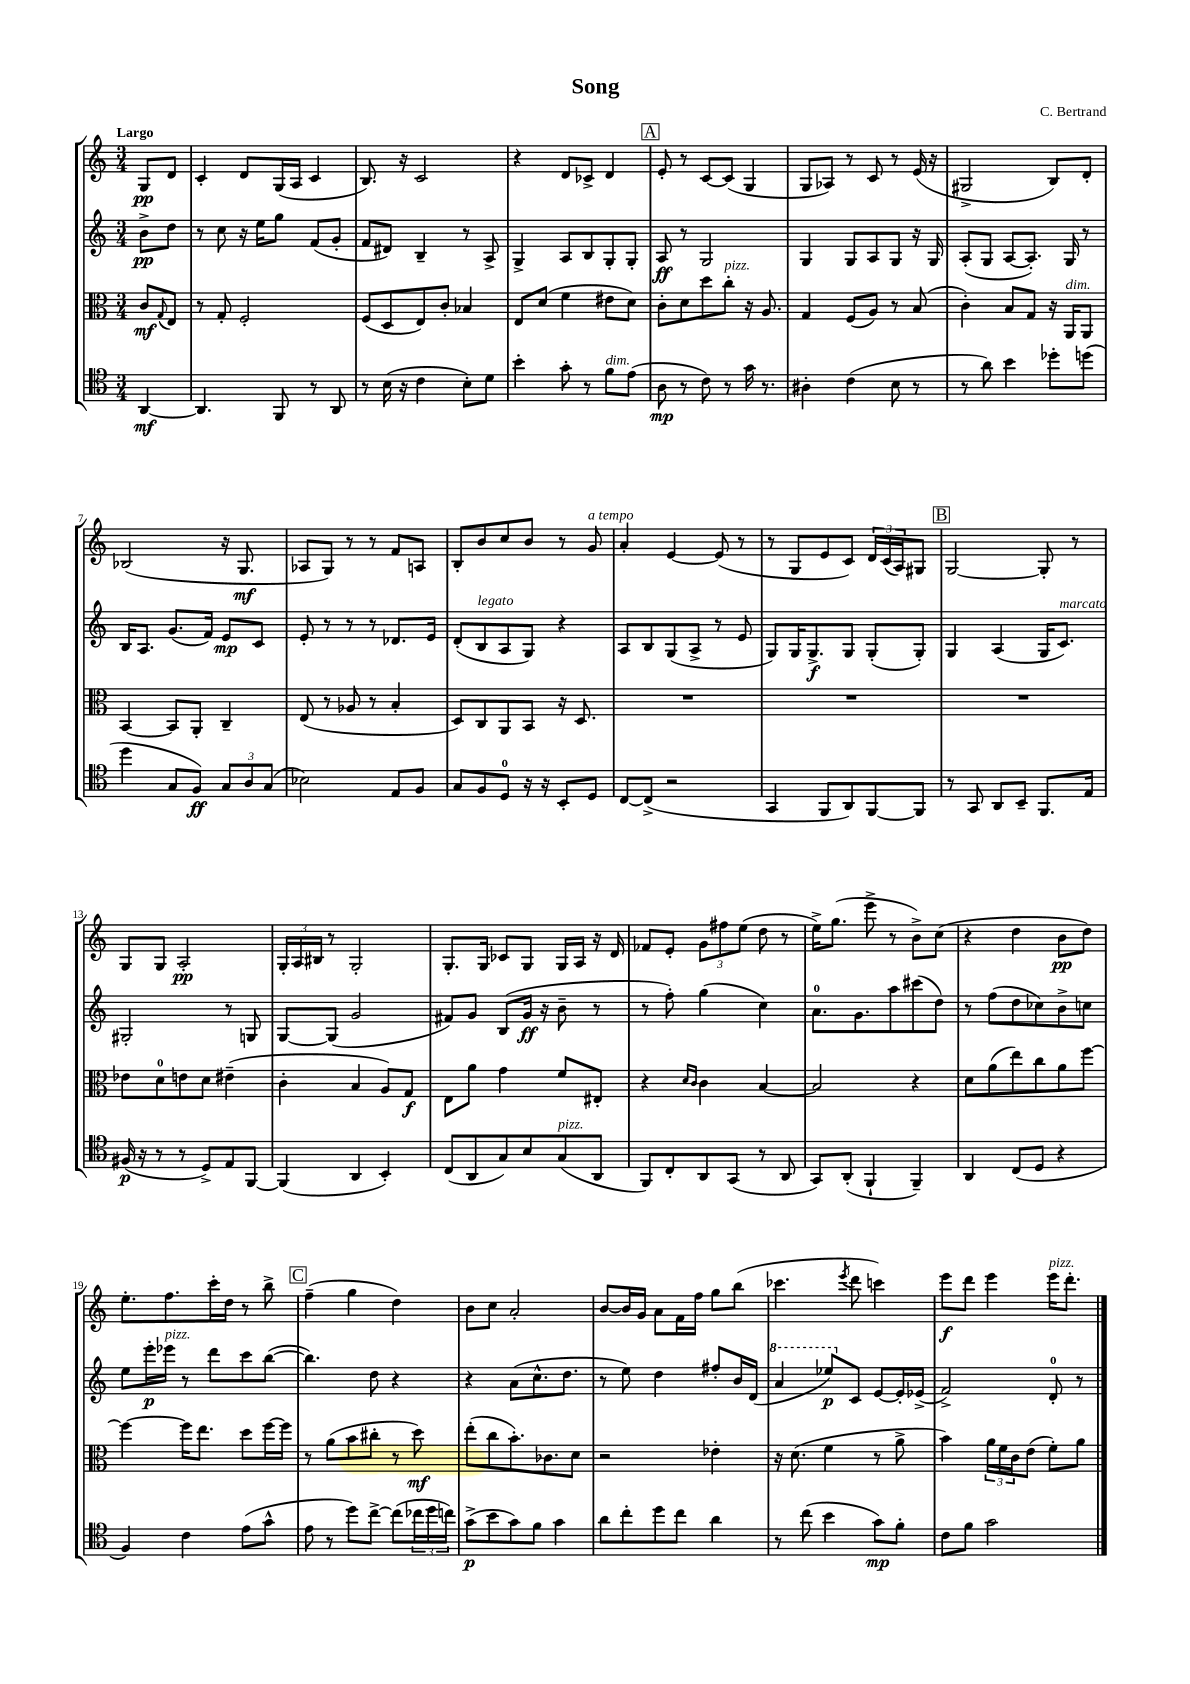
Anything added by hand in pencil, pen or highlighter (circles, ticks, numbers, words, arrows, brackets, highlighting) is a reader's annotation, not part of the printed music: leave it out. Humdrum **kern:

**kern	**dynam	**kern	**dynam	**kern	**dynam	**kern	**dynam
*part4	*part4	*part3	*part3	*part2	*part2	*part1	*part1
*staff4	*staff4	*staff3	*staff3	*staff2	*staff2	*staff1	*staff1
*clefC4	*	*clefC3	*	*clefG2	*	*clefG2	*
*k[]	*	*k[]	*	*k[]	*	*k[]	*
*M3/4	*	*M3/4	*	*M3/4	*	*M3/4	*
=	=	=	=	=	=	=	=
!	!	!	!	!	!	!LO:TX:a:B:t=Largo	!
[4AA/	mf	8c/L	mf	8b^\L	pp	8G/L	pp
.	.	8qqG/	.	.	.	.	.
.	.	8E/J	.	8dd\J	.	8d/J	.
=1	=1	=1	=1	=1	=1	=1	=1
4.AA/]	.	8r	.	8r	.	4c'/	.
.	.	8G'/	.	8cc\	.	.	.
.	.	2F'/	.	16r	.	8d/L	.
.	.	.	.	16ee\KL	.	.	.
8FF/	.	.	.	8gg\J	.	(16G/L	.
.	.	.	.	.	.	16A/JJ	.
8r	.	.	.	(8f/L	.	4c/	.
8AA/	.	.	.	8g'/J	.	.	.
=2	=2	=2	=2	=2	=2	=2	=2
8r	.	(8F/L	.	8f/L	.	8.B/)	.
(16B\	.	8D/	.	8d#X/J)	.	.	.
16r	.	.	.	.	.	16r	.
4c\	.	8E/)	.	4B~/	.	2c/	.
.	.	8c'/J	.	.	.	.	.
8B'\L)	.	4B-X/	.	8r	.	.	.
8d\J	.	.	.	8A^/	.	.	.
=3	=3	=3	=3	=3	=3	=3	=3
4b'\	.	8E/L	.	4G^/	.	4r	.
.	.	(8d/J	.	.	.	.	.
8g'\	.	4f\	.	8A/L	.	8d/L	.
8r	.	.	.	8B/	.	8c-X^/J	.
!LO:TX:a:i:t=dim.	!	!	!	!	!	!	!
8f\L	.	8e#X\L	.	8G'/	.	4d/	.
(8e\J	.	8d\J)	.	8G'/J	.	.	.
!!LO:REH:place=s1:t=A
=4	=4	=4	=4	=4	=4	=4	=4
8A\	mp	8c'\L	.	8A/	ff	8e'/	.
8r	.	8d\	.	8r	.	8r	.
8c\)	.	8dd\	.	2G/	.	[8c/L	.
!	!	!LO:TX:a:i:t=pizz.	!	!	!	!	!
8r	.	8cc'\J	.	.	.	(8c/J]	.
16g\	.	16r	.	.	.	4G/	.
8.r	.	8.A/	.	.	.	.	.
=5	=5	=5	=5	=5	=5	=5	=5
4A#X'\	.	4G/	.	4G/	.	8G/L	.
.	.	.	.	.	.	8A-X/J)	.
(4c\	.	(8F/L	.	8G/L	.	8r	.
.	.	8A/J)	.	8A/	.	8c/	.
8B\	.	8r	.	8G/J	.	8r	.
8r	.	(8B/	.	16r	.	(16e/	.
.	.	.	.	16G/	.	16r	.
=6	=6	=6	=6	=6	=6	=6	=6
8r	.	4c'\)	.	(8A'/L	.	2G#X^/	.
8a\)	.	.	.	8G/J	.	.	.
4b\	.	8B/L	.	[8A/L	.	.	.
.	.	8G/J	.	8.A'/J])	.	.	.
8dd-X'\L	.	16r	.	.	.	8B/L)	.
!	!	!LO:TX:a:i:t=dim.	!	!	!	!	!
.	.	16AA/KL	.	16G/	.	.	.
(8ddn\J	.	8AA/J	.	8r	.	8d'/J	.
!!LO:LB:g=z
=7	=7	=7	=7	=7	=7	=7	=7
4dd\	.	[4BB/	.	16B/KL	.	(2B-X/	.
.	.	.	.	8.A/J	.	.	.
8G/L	.	8BB/L]	.	(8.g/L	.	.	.
8F/J)	ff	8AA'/J	.	.	.	.	.
.	.	.	.	16f/Jk)	.	.	.
12G/L	.	4C~/	.	8e/L	mp	16r	.
.	.	.	.	.	.	8.G/	mf
12A/	.	.	.	.	.	.	.
.	.	.	.	8c/J	.	.	.
(12G/J	.	.	.	.	.	.	.
=8	=8	=8	=8	=8	=8	=8	=8
2B-X\)	.	(8E/	.	8e'/	.	8A-X/L	.
.	.	8r	.	8r	.	8G/J)	.
.	.	8A-X/	.	8r	.	8r	.
.	.	8r	.	8r	.	8r	.
8E/L	.	4B'/	.	8.d-X/L	.	8f/L	.
8F/J	.	.	.	.	.	8An/J	.
.	.	.	.	16e/Jk	.	.	.
=9	=9	=9	=9	=9	=9	=9	=9
8G/L	.	8D/L)	.	(8d'/L	.	8B'/L	.
!	!	!	!	!LO:TX:a:i:t=legato	!	!	!
8F/	.	8C/	.	8B/	.	8b/	.
8D/J	.	8AA/	.	8A/	.	8cc/	.
16r	.	8BB/J	.	8G/J)	.	8b/J	.
16r	.	.	.	.	.	.	.
8BB'/L	.	16r	.	4r	.	8r	.
.	.	8.D/	.	.	.	.	.
!	!	!	!	!	!	!LO:TX:a:i:t=a tempo	!
8D/J	.	.	.	.	.	8g/	.
=10	=10	=10	=10	=10	=10	=10	=10
[8C/L	.	2.r	.	8A/L	.	4a'/	.
(8C^/J]	.	.	.	8B/	.	.	.
2r	.	.	.	(8G/	.	[4e/	.
.	.	.	.	8A^/J	.	.	.
.	.	.	.	8r	.	(8e/]	.
.	.	.	.	8e/	.	8r	.
=11	=11	=11	=11	=11	=11	=11	=11
4GG/	.	2.r	.	8G/L)	.	8r	.
.	.	.	.	16G/K	.	8G/L	.
.	.	.	.	8.G^/	f	.	.
8FF/L	.	.	.	.	.	8e/	.
8AA/)	.	.	.	8G/J	.	8c/J)	.
[8FF/	.	.	.	(8G'/L	.	24d/LL	.
.	.	.	.	.	.	(24c/	.
.	.	.	.	.	.	24A/J)	.
8FF/J]	.	.	.	8G'/J)	.	8G#X/J	.
!!LO:REH:place=s1:t=B
=12	=12	=12	=12	=12	=12	=12	=12
8r	.	2.r	.	4G/	.	[2G/	.
8GG/	.	.	.	.	.	.	.
8AA/L	.	.	.	(4A/	.	.	.
8BB~/J	.	.	.	.	.	.	.
8.FF/L	.	.	.	16G/KL	.	8G'/]	.
!	!	!	!	!LO:TX:a:i:t=marcato	!	!	!
.	.	.	.	8.c/J)	.	.	.
.	.	.	.	.	.	8r	.
16E/Jk	.	.	.	.	.	.	.
!!LO:LB:g=z
=13	=13	=13	=13	=13	=13	=13	=13
(16F#X/	p	8e-X\L	.	2G#X'/	.	8G/L	.
16r	.	.	.	.	.	.	.
8r	.	8d\	.	.	.	8G/J	.
8r	.	8en\	.	.	.	2A'/	pp
8D^/L)	.	8d\J	.	.	.	.	.
8E/	.	(4e#X~\	.	8r	.	.	.
[8FF/J	.	.	.	8Gn/	.	.	.
=14	=14	=14	=14	=14	=14	=14	=14
(4FF/]	.	4c'\	.	[8G/L	.	24G'/LL	.
.	.	.	.	.	.	24A/	.
.	.	.	.	.	.	24B#X/JJ	.
.	.	.	.	(8G/J]	.	8r	.
4AA/	.	4B/	.	2g/	.	2G'/	.
4BB'/)	.	8A/L)	.	.	.	.	.
.	.	8G/J	f	.	.	.	.
=15	=15	=15	=15	=15	=15	=15	=15
(8C/L	.	8E\L	.	8f#X/L)	.	8.G'/L	.
8AA/	.	8a\J	.	8g/J	.	.	.
.	.	.	.	.	.	16G/Jk	.
8G/)	.	4g\	.	(8B/L	.	8c-X/L	.
8B/	.	.	.	16g/Jk	ff	8G/J	.
.	.	.	.	16r	.	.	.
!LO:TX:a:i:t=pizz.	!	!	!	!	!	!	!
(8G/	.	8f/L	.	8b~\	.	16G/LL	.
.	.	.	.	.	.	16A/JJ	.
8AA/J	.	8E#X'/J	.	8r	.	16r	.
.	.	.	.	.	.	16d/	.
=16	=16	=16	=16	=16	=16	=16	=16
8FF/L)	.	4r	.	8r	.	8f-X/L	.
8C'/	.	.	.	8ff'\)	.	8e'/J	.
.	.	16qqd/LL	.	.	.	.	.
.	.	16qqc/JJ	.	.	.	.	.
8AA/	.	4c\	.	(4gg\	.	12g\L	.
.	.	.	.	.	.	12ff#X\	.
(8GG/J	.	.	.	.	.	.	.
.	.	.	.	.	.	(12ee\J	.
8r	.	[4B/	.	4cc\)	.	8dd\	.
8AA/	.	.	.	.	.	8r	.
=17	=17	=17	=17	=17	=17	=17	=17
8GG/L)	.	2B/]	.	8.a\L	.	16ee^\KL)	.
.	.	.	.	.	.	(8.gg\J	.
(8AA'/J	.	.	.	.	.	.	.
.	.	.	.	8.g\	.	.	.
4FF`/	.	.	.	.	.	8eee^\	.
.	.	.	.	8aa\	.	8r	.
4FF~/)	.	4r	.	(8ccc#X\	.	8b^\L)	.
.	.	.	.	8dd\J)	.	(8cc\J	.
=18	=18	=18	=18	=18	=18	=18	=18
4AA/	.	8d\L	.	8r	.	4r	.
.	.	(8a\	.	(8ff\L	.	.	.
(8C/L	.	8ee\)	.	8dd\	.	4dd\	.
8D/J	.	8cc\	.	8cc-X\)	.	.	.
4r	.	8a\	.	8b^\	.	8b\L	pp
.	.	[8ff\J	.	8ccn\J	.	8dd\J)	.
!!LO:LB:g=z
=19	=19	=19	=19	=19	=19	=19	=19
4F/)	.	4ff\_	.	8ee\L	.	8.ee'\L	.
.	.	.	.	16eee'\L	p	.	.
!	!	!	!	!LO:TX:a:i:t=pizz.	!	!	!
.	.	.	.	16eee-X\JJ	.	8.ff\	.
4c\	.	16ff\KL]	.	8r	.	.	.
.	.	8.ee\J	.	.	.	.	.
.	.	.	.	8ddd\L	.	16ccc'\L	.
.	.	.	.	.	.	16dd\JJ	.
(8e\L	.	8dd\L	.	8ccc\	.	8r	.
8g^^\J	.	[16ff\L	.	([8bb\J	.	8bb^\	.
.	.	16ff\JJ]	.	.	.	.	.
!!LO:REH:place=s1:t=C
=20	=20	=20	=20	=20	=20	=20	=20
8e\	.	8r	.	4.bb\])	.	(4ff~\	.
8r	.	(8a\L	.	.	.	.	.
8dd\L)	.	8b\	.	.	.	4gg\	.
[8cc^\J	.	8cc#X'\J	.	8dd\	.	.	.
(8cc\L]	.	8r	.	4r	.	4dd\)	.
24cc-X\L	.	8dd\)	mf	.	.	.	.
24dd\	.	.	.	.	.	.	.
24ccn\JJ)	.	.	.	.	.	.	.
=21	=21	=21	=21	=21	=21	=21	=21
(8g^\L	p	(8ee'\L	.	4r	.	8b\L	.
8b\	.	8cc\	.	.	.	8cc\J	.
8g\)	.	8.b'\)	.	(8a\L	.	2a'/	.
8f\J	.	.	.	8.cc^^\	.	.	.
.	.	8.c-X\	.	.	.	.	.
4g\	.	.	.	.	.	.	.
.	.	.	.	8.dd\J	.	.	.
.	.	8d\J	.	.	.	.	.
=22	=22	=22	=22	=22	=22	=22	=22
8a\L	.	2r	.	8r	.	[8b/L	.
8cc'\	.	.	.	8ee\)	.	16b/L]	.
.	.	.	.	.	.	16g/JJ	.
8dd\	.	.	.	4dd\	.	8a\L	.
8cc\J	.	.	.	.	.	16f\L	.
.	.	.	.	.	.	16ff\JJ	.
4a\	.	4e-X'\	.	8ff#X'/L	.	8gg\L	.
.	.	.	.	16b/L	.	(8bb\J	.
.	.	.	.	(16d/JJ	.	.	.
=23	=23	=23	=23	=23	=23	=23	=23
*	*	*	*	*8va	*	*	*
8r	.	16r	.	4aa/	.	4.ccc-X\	.
.	.	(8.d\	.	.	.	.	.
(8cc\	.	.	.	.	.	.	.
4b\	.	4f\	.	8eee-X/L)	p	.	.
.	.	.	.	.	.	8qeee/	.
*	*	*	*	*X8va	*	*	*
.	.	.	.	8c/J	.	8ddd\	.
8g\L)	mp	8r	.	[8e/L	.	4cccn\)	.
8f'\J	.	8a^\	.	16e'/L]	.	.	.
.	.	.	.	(16e-X^/JJ	.	.	.
=24	=24	=24	=24	=24	=24	=24	=24
8c\L	.	4b\)	.	2f^/)	.	8eee\L	f
8f\J	.	.	.	.	.	8ddd\J	.
2g\	.	24a\LL	.	.	.	4eee\	.
.	.	24f\	.	.	.	.	.
.	.	24c\J	.	.	.	.	.
.	.	(8e\J	.	.	.	.	.
!	!	!	!	!	!	!LO:TX:a:i:t=pizz.	!
.	.	8f'\L)	.	8d'/	.	16eee\KL	.
.	.	.	.	.	.	8.ddd'\J	.
.	.	8a\J	.	8r	.	.	.
==	==	==	==	==	==	==	==
*-	*-	*-	*-	*-	*-	*-	*-
